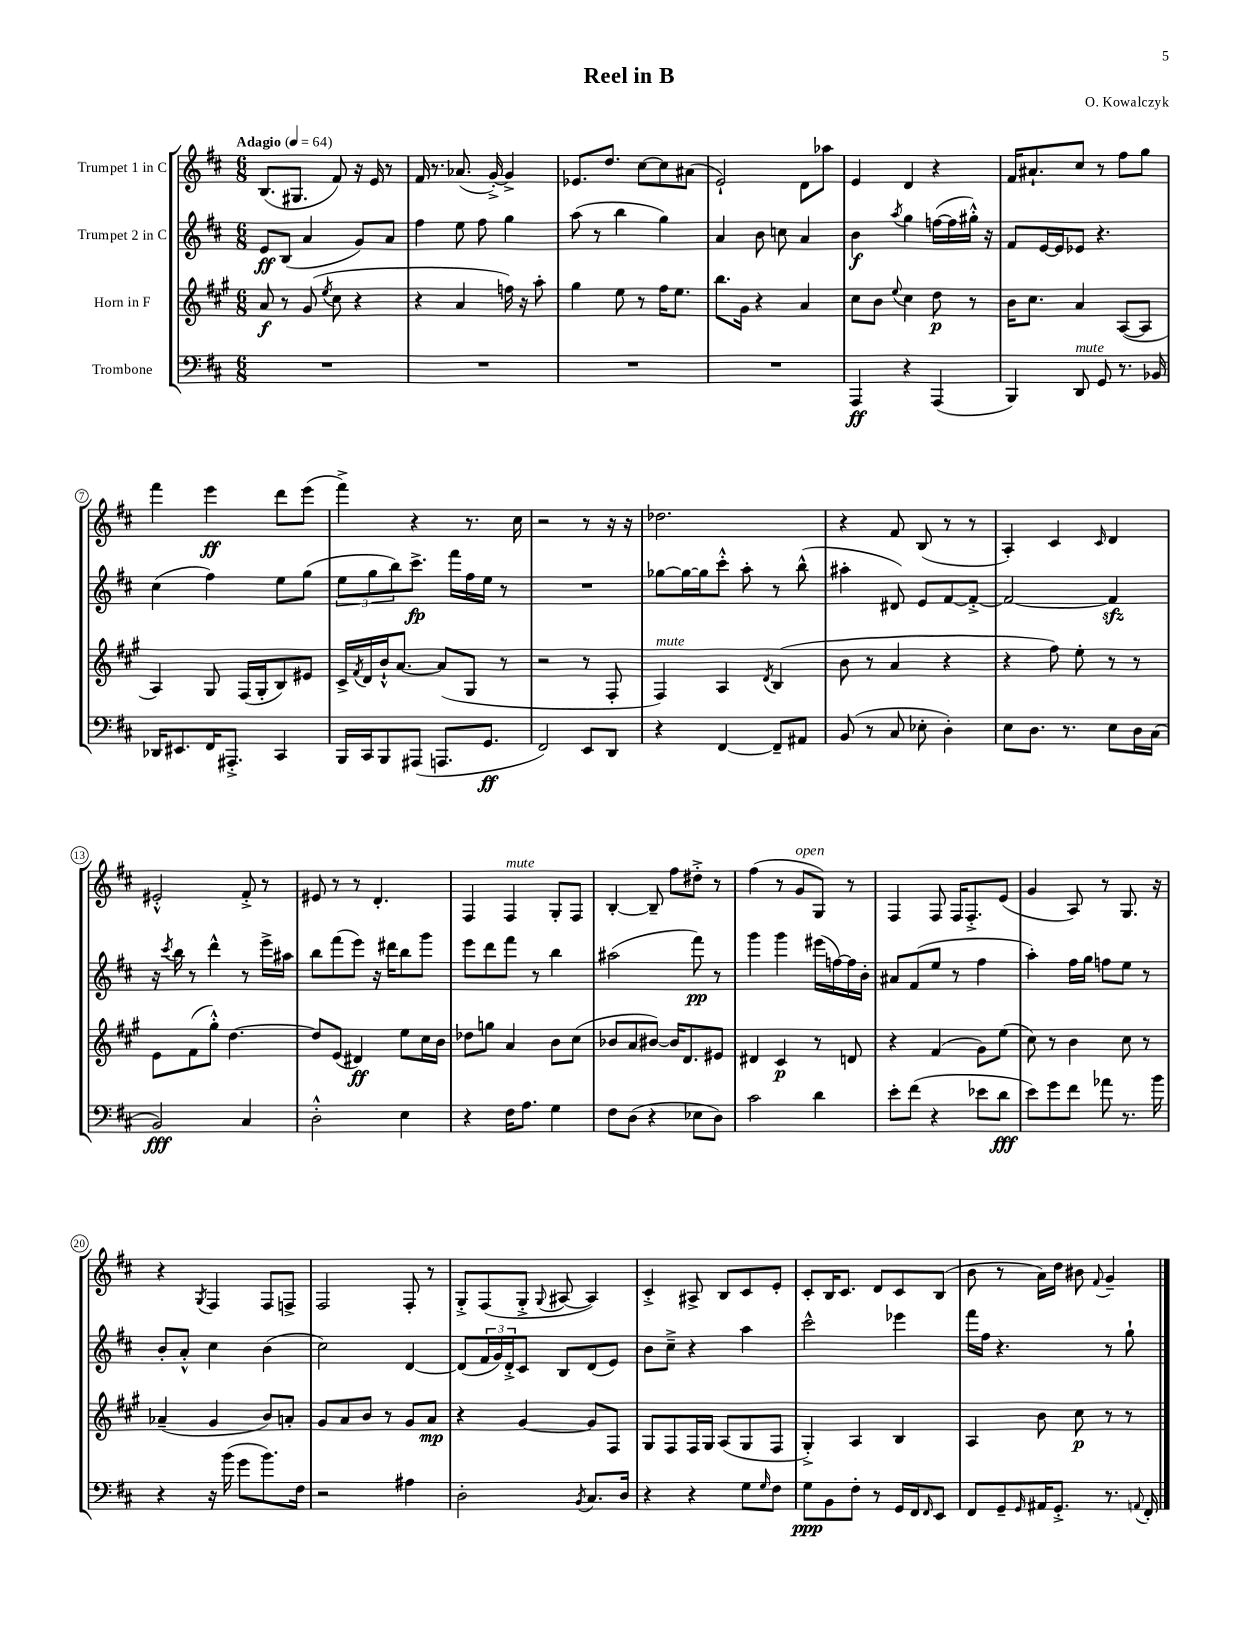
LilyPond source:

\header { title = "Reel in B" composer = "O. Kowalczyk" }
<<
\new StaffGroup <<
\new Staff = "s0" \with { instrumentName = "Trumpet 1 in C" } {
    \clef treble \key d \major \numericTimeSignature \time 6/8 \tempo "Adagio" 4 = 64
    b8.( gis8. fis'8) r16 e'16 r8 |
    fis'16 r8. aes'8.( g'16~-.->) g'4-> |
    ees'8. d''8. cis''8~ cis''8 ais'8( |
    e'2-!) d'8 aes''8 |
    e'4 d'4 r4 |
    fis'16 ais'8.-! cis''8 r8 fis''8 g''8 |
    fis'''4 e'''4\ff d'''8 e'''8( |
    fis'''4->) r4 r8. cis''16 |
    r2 r8 r16 r16 |
    des''2. |
    r4 fis'8 b8( r8 r8 |
    a4-.) cis'4 \grace { cis'16 } d'4 |
    eis'2-.-^ fis'8-.-> r8 |
    eis'8 r8 r8 d'4.-. |
    fis4 fis4^\markup { \italic "mute" } g8-. fis8 |
    b4~-. b8-- fis''8 dis''8-.-> r8 |
    fis''4( r8 g'8^\markup { \italic "open" } g8) r8 |
    fis4 fis8 fis16 fis8.-.-> e'8( |
    g'4 a8) r8 g8. r16 |
    r4 \acciaccatura { g8 } fis4 fis8 f8-> |
    fis2 fis8-. r8 |
    g8-.-> fis8( g8-.-> \appoggiatura { g8 } ais8~ ais4) |
    cis'4-.-> ais8-> b8 cis'8 e'8-. |
    cis'8-. b16 cis'8. d'8 cis'8 b8( |
    b'8 r8 a'16) d''16 bis'8 \appoggiatura { fis'8 } g'4-- \bar "|." |
}
\new Staff = "s1" \with { instrumentName = "Trumpet 2 in C" } {
    \clef treble \key d \major \numericTimeSignature \time 6/8
    e'8\ff b8( a'4 g'8) a'8 |
    fis''4 e''8 fis''8 g''4 |
    a''8( r8 b''4 g''4) |
    a'4 b'8 c''8 a'4 |
    b'4\f \acciaccatura { a''8 } g''4 f''16~( f''16 gis''16-.-^) r16 |
    fis'8 e'16~ e'16 ees'8 r4. |
    cis''4( fis''4) e''8 g''8( |
    \tuplet 3/2 { e''8 g''8 b''8) } cis'''8.->\fp fis'''16 fis''16 e''16 r8 |
    R2. |
    ges''8~ ges''16~ ges''16 cis'''8-.-^ a''8-. r8 b''8-^( |
    ais''4-. dis'8) e'8 fis'8~ fis'8~-.-> |
    fis'2~ fis'4\sfz |
    r16 \acciaccatura { cis'''8 } b''16 r8 d'''4-^ r8 e'''16-> ais''16 |
    b''8 fis'''8( e'''8) r16 dis'''16 b''8 g'''8 |
    e'''8 d'''8 fis'''8 r8 b''4 |
    ais''2( fis'''8\pp) r8 |
    g'''4 g'''4 eis'''16( f''16~) f''16 b'16-. |
    ais'8 fis'8( e''8 r8 fis''4 |
    a''4-.) fis''16 g''16 f''8 e''8 r8 |
    b'8-. a'8-.-^ cis''4 b'4( |
    cis''2) d'4~ |
    d'8( \tuplet 3/2 { fis'16 g'16) d'16-.-> } cis'8 b8 d'8( e'8) |
    b'8 cis''8---> r4 a''4 |
    cis'''2-^ ees'''4 |
    fis'''16 fis''16 r4. r8 g''8-! \bar "|." |
}
\new Staff = "s2" \with { instrumentName = "Horn in F" } {
    \clef treble \key a \major \numericTimeSignature \time 6/8
    a'8\f r8 gis'8( \acciaccatura { e''8 } cis''8 r4 |
    r4 a'4 f''16) r16 a''8-. |
    gis''4 e''8 r8 fis''16 e''8. |
    b''8. gis'16 r4 a'4 |
    cis''8 b'8 \appoggiatura { e''8 } cis''4 d''8\p r8 |
    b'16 cis''8. a'4 a8~( a8 |
    a4) gis8 fis16( gis16-. b8) eis'8 |
    cis'16-> \acciaccatura { fis'8 } d'16 b'16-!-^ a'8.~ a'8( gis8 r8 |
    r2 r8 fis8-. |
    fis4^\markup { \italic "mute" }) a4 \acciaccatura { d'8 } b4( |
    b'8 r8 a'4 r4 |
    r4 fis''8) e''8-. r8 r8 |
    e'8 fis'8( gis''8-.-^) d''4.~ |
    d''8 e'8( dis'4\ff) e''8 cis''16 b'16 |
    des''8 g''8 a'4 b'8 cis''8( |
    bes'8 a'8 bis'8~) bis'16 d'8. eis'8 |
    dis'4 cis'4\p r8 d'8 |
    r4 fis'4( gis'8) e''8( |
    cis''8) r8 b'4 cis''8 r8 |
    aes'4--( gis'4 b'8) a'8-. |
    gis'8 a'8 b'8 r8 gis'8 a'8\mp |
    r4 gis'4~ gis'8 fis8 |
    gis8 fis8 fis16 gis16 a8( gis8 fis8 |
    gis4-.->) a4 b4 |
    a4 b'8 cis''8\p r8 r8 \bar "|." |
}
\new Staff = "s3" \with { instrumentName = "Trombone" } {
    \clef bass \key d \major \numericTimeSignature \time 6/8
    R2. |
    R2. |
    R2. |
    R2. |
    a,,4\ff r4 a,,4( |
    b,,4) d,8^\markup { \italic "mute" } g,8 r8. bes,16 |
    des,16 eis,8. fis,16 ais,,8.-.-> cis,4 |
    b,,16 cis,16 b,,8 ais,,8( a,,8. g,8.\ff |
    fis,2) e,8 d,8 |
    r4 fis,4~ fis,8-- ais,8 |
    b,8( r8 cis8 ees8-. d4-.) |
    e8 d8. r8. e8 d16 cis16( |
    b,2\fff) cis4 |
    d2-.-^ e4 |
    r4 fis16 a8. g4 |
    fis8 d8( r4 ees8 d8) |
    cis'2 d'4 |
    e'8-. fis'8( r4 ees'8 d'8\fff |
    e'8) g'8 fis'8 aes'8 r8. b'16 |
    r4 r16 b'16( g'8 b'8.) fis16 |
    r2 ais4 |
    d2-. \acciaccatura { b,8 } cis8. d16 |
    r4 r4 g8 \grace { g16 } fis8 |
    g8\ppp b,8 fis8-. r8 g,16 fis,16 \grace { fis,16 } e,8 |
    fis,8 g,8-- \grace { g,16 } ais,16 g,8.-.-> r8. \appoggiatura { a,8 } fis,16-. \bar "|." |
}
>>
>>
\layout { \context { \Score \override BarNumber.stencil = #(make-stencil-circler 0.1 0.3 ly:text-interface::print) } }
